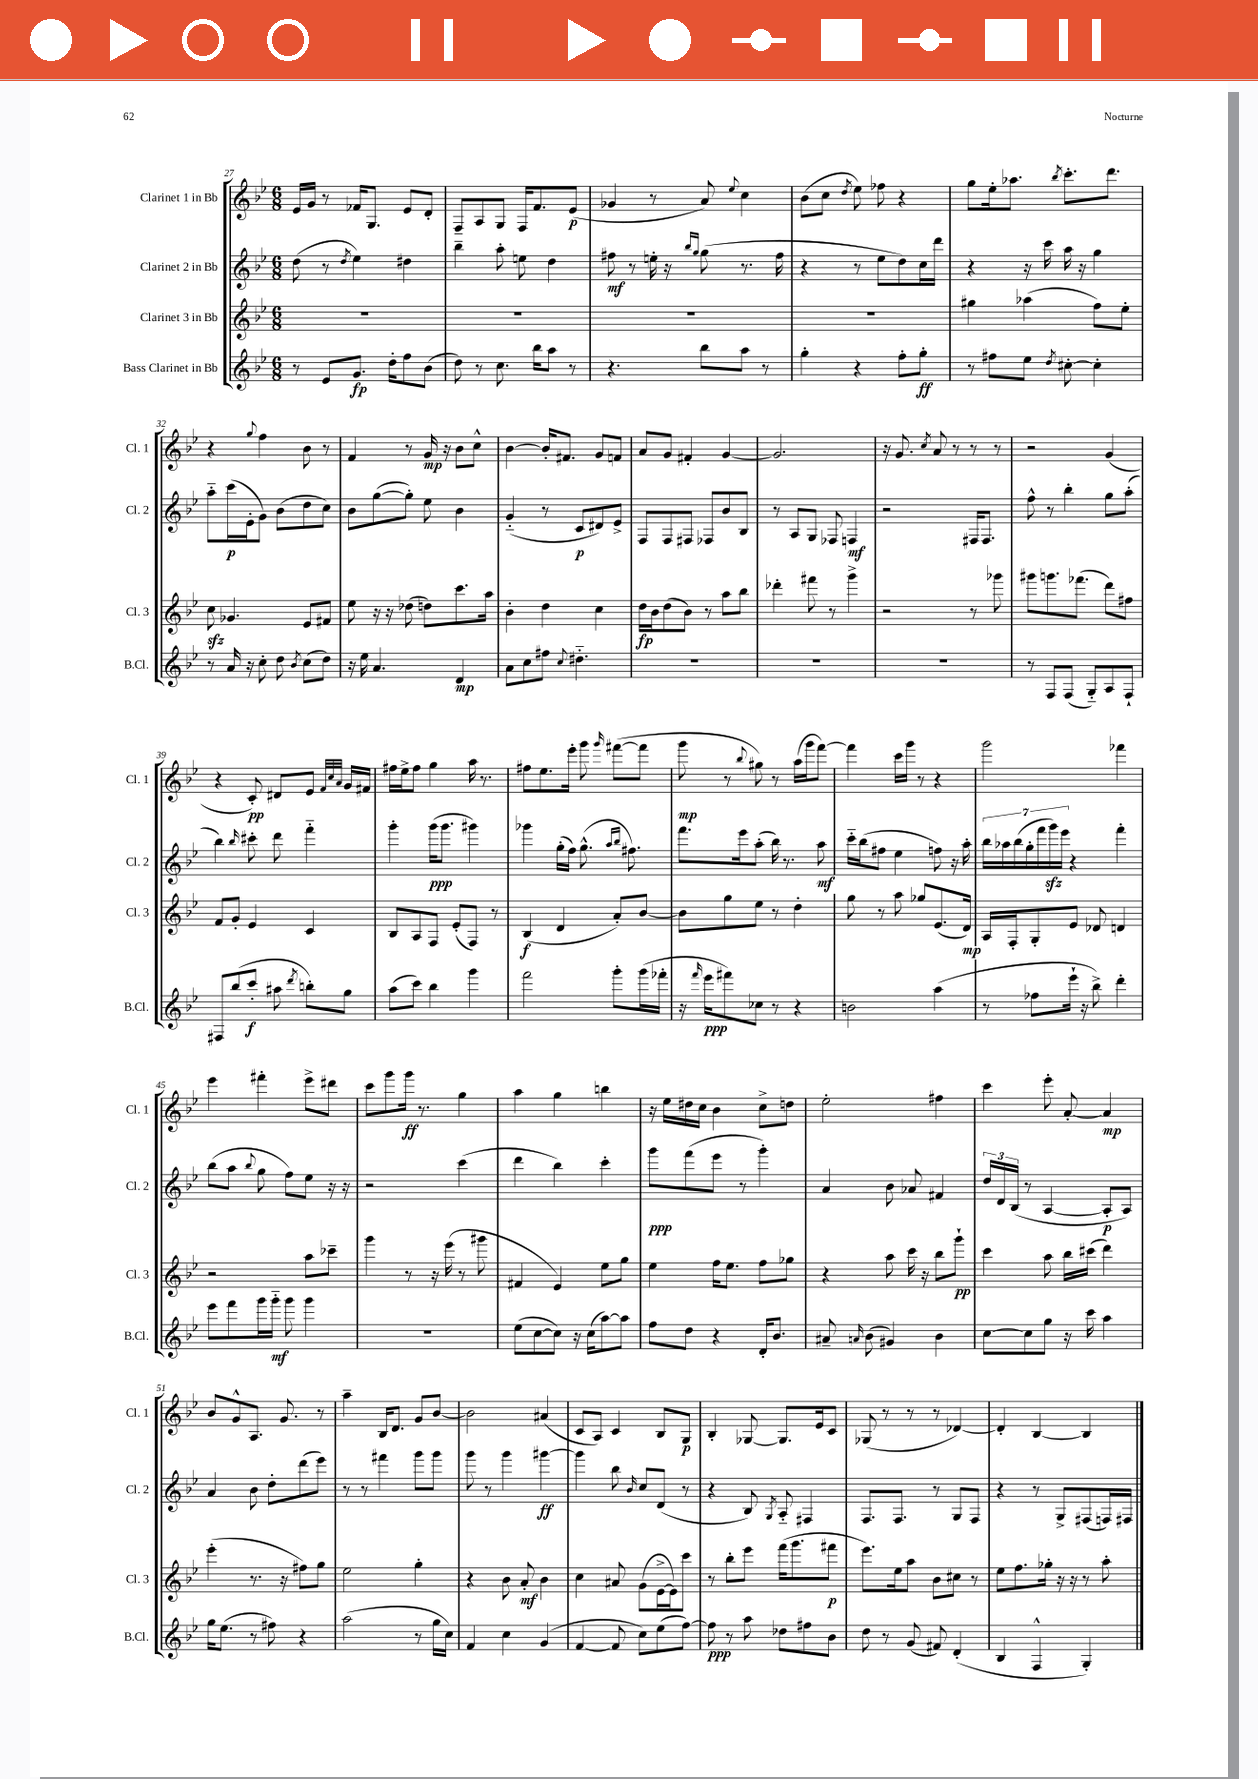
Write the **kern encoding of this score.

**kern	**dynam	**kern	**dynam	**kern	**dynam	**kern	**dynam
*part4	*part4	*part3	*part3	*part2	*part2	*part1	*part1
*staff4	*staff4	*staff3	*staff3	*staff2	*staff2	*staff1	*staff1
*I"Bass Clarinet in Bb	*	*I"Clarinet 3 in Bb	*	*I"Clarinet 2 in Bb	*	*I"Clarinet 1 in Bb	*
*I'B.Cl.	*	*I'Cl. 3	*	*I'Cl. 2	*	*I'Cl. 1	*
*clefG2	*	*clefG2	*	*clefG2	*	*clefG2	*
*k[b-e-]	*	*k[b-e-]	*	*k[b-e-]	*	*k[b-e-]	*
*M6/8	*	*M6/8	*	*M6/8	*	*M6/8	*
=27	=27	=27	=27	=27	=27	=27	=27
8r	.	2.r	.	(8dd\	.	16e-/LL	.
.	.	.	.	.	.	16g/JJ	.
8e-/L	.	.	.	8r	.	8r	.
.	.	.	.	8qdd/	.	.	.
8.g/J	fp	.	.	4ee-\)	.	16f-X/KL	.
.	.	.	.	.	.	8.G/J	.
16dd'\KL	.	.	.	.	.	.	.
8ff\	.	.	.	4dd#X\	.	8e-/L	.
(8b-\J	.	.	.	.	.	8d'/J	.
=28	=28	=28	=28	=28	=28	=28	=28
8dd\)	.	2.r	.	4bb-~\	.	8F~/L	.
8r	.	.	.	.	.	8A/	.
8.cc\	.	.	.	8aa'\	.	8G/J	.
.	.	.	.	8een\	.	16F/KL	.
16bb-\KL	.	.	.	.	.	8.f/	.
8aa\J	.	.	.	4dd\	.	.	.
8r	.	.	.	.	.	(8e-/J	p
=29	=29	=29	=29	=29	=29	=29	=29
4.r	.	2.r	.	8ff#X\	mf	4g-X/	.
.	.	.	.	8r	.	.	.
.	.	.	.	16een'\	.	8r	.
.	.	.	.	16r	.	.	.
.	.	.	.	16qqbb-/LL	.	.	.
.	.	.	.	16qqgg/JJ	.	.	.
8bb-\L	.	.	.	(8gg\	.	8a/)	.
.	.	.	.	.	.	8qqee-/	.
8aa\J	.	.	.	8.r	.	4cc\	.
8r	.	.	.	.	.	.	.
.	.	.	.	16ff#\	.	.	.
=30	=30	=30	=30	=30	=30	=30	=30
4gg'\	.	2.r	.	4r	.	(8b-\L	.
.	.	.	.	.	.	8cc\J	.
.	.	.	.	.	.	8qdd/	.
4r	.	.	.	8r	.	8ee-\)	.
.	.	.	.	8ee-\L	.	8ff-X\	.
8ff'\L	.	.	.	8dd\)	.	4r	.
8gg'\J	ff	.	.	16cc\L	.	.	.
.	.	.	.	16ddd\JJ	.	.	.
=31	=31	=31	=31	=31	=31	=31	=31
8r	.	4gg#X\	.	4r	.	8gg\L	.
8ff#X\L	.	.	.	.	.	16ee-'\k	.
.	.	.	.	.	.	8.aa-X\J	.
8ee-\J	.	(4aa-X\	.	16r	.	.	.
.	.	.	.	16ccc\	.	.	.
8qdd/	.	.	.	.	.	8qbb-/	.
[8cc#X'\	.	.	.	16aa\	.	8.ccc'\L	.
.	.	.	.	16r	.	.	.
4cc#'\]	.	8ff\L)	.	4gg\	.	.	.
.	.	.	.	.	.	8.ddd\J	.
.	.	8ee-'\J	.	.	.	.	.
!!LO:LB:g=z
=32	=32	=32	=32	=32	=32	=32	=32
8r	.	8cczz\	.	8aa\L	.	4r	.
16a/	.	4.g-X/	.	(16ccc\L	p	.	.
16r	.	.	.	16e-'\J	.	.	.
.	.	.	.	.	.	8qqgg/	.
8cc'\	.	.	.	8g\J)	.	4ff\	.
8dd\	.	.	.	(8b-\L	.	.	.
8qb-/	.	.	.	.	.	.	.
(8cc\L	.	8e-/L	.	8dd\	.	8b-\	.
8dd\J)	.	8f#X/J	.	8cc\J)	.	8r	.
=33	=33	=33	=33	=33	=33	=33	=33
16r	.	8ee-\	.	8b-\L	.	4f/	.
16ee-\	.	.	.	.	.	.	.
4.a/	.	16r	.	([8gg\	.	.	.
.	.	16r	.	.	.	.	.
.	.	(8dd-X\	.	8gg'\J])	.	8r	.
.	.	8ddn\L)	.	8ee-\	.	16g/	mp
.	.	.	.	.	.	16r	.
4d/	mp	8.ccc\	.	4b-\	.	8b-\L	.
.	.	.	.	.	.	8cc^^\J	.
.	.	16aa\Jk	.	.	.	.	.
=34	=34	=34	=34	=34	=34	=34	=34
8a\L	.	4b-'\	.	(4g/	.	[4b-\	.
8cc\	.	.	.	.	.	.	.
8ff#X\J	.	4dd\	.	8r	.	16b-'/KL]	.
.	.	.	.	.	.	8.f#X/J	.
8qqcc/	.	.	.	.	.	.	.
4.dd#X\	.	.	.	8c/L	p	.	.
.	.	4cc\	.	8d#X/)	.	8g/L	.
.	.	.	.	8e-^/J	.	8fn/J	.
=35	=35	=35	=35	=35	=35	=35	=35
2.r	.	16dd\LL	fp	8F/L	.	8a/L	.
.	.	16b-\J	.	.	.	.	.
.	.	(8dd\	.	8F/	.	8g/J	.
.	.	8b-\J)	.	8F#X/J	.	4f#X'/	.
.	.	8r	.	8F-X/L	.	.	.
.	.	8aa\L	.	8b-/	.	[4g/	.
.	.	8bb-\J	.	8B-/J	.	.	.
=36	=36	=36	=36	=36	=36	=36	=36
2.r	.	4ddd-X'\	.	8r	.	2.g/]	.
.	.	.	.	8A/L	.	.	.
.	.	8fff#X\	.	8G/J	.	.	.
.	.	8r	.	8F-X/	.	.	.
.	.	4ggg^\	.	4Fn/	mf	.	.
=37	=37	=37	=37	=37	=37	=37	=37
2.r	.	2r	.	2r	.	16r	.
.	.	.	.	.	.	8.g/	.
.	.	.	.	.	.	8qcc/	.
.	.	.	.	.	.	8a/	.
.	.	.	.	.	.	8r	.
.	.	8r	.	16F#X/KL	.	8r	.
.	.	.	.	8.F#/J	.	.	.
.	.	8ggg-X\	.	.	.	8r	.
=38	=38	=38	=38	=38	=38	=38	=38
8r	.	8ggg#X\L	.	8ff^^\	.	2r	.
8F/L	.	8.gggn\	.	8r	.	.	.
(8F/J	.	.	.	4bb-'\	.	.	.
.	.	(8.fff-X\J	.	.	.	.	.
8G/L)	.	.	.	.	.	.	.
8A/	.	8ddd\L)	.	8gg\L	.	(4g/	.
8F`/J	.	8ff#X\J	.	(8aa'\J	.	.	.
!!LO:LB:g=z
=39	=39	=39	=39	=39	=39	=39	=39
8F#X/L	.	8f/L	.	4bb-\)	.	4r	.
(8bb-/	.	8g'/J	.	.	.	.	.
.	.	.	.	16qqbb-/	.	.	.
8ccc'/J	f	4e-/	.	8ccc#X'\	.	8c'/)	pp
8aa#X\	.	.	.	8ddd\	.	8d#X/L	.
8qddd/	.	.	.	.	.	.	.
8bbn'\L)	.	4c/	.	4fff\	.	8e-/J	.
.	.	.	.	.	.	32qqf/LLL	.
.	.	.	.	.	.	32qqcc/	.
.	.	.	.	.	.	32qqa/JJJ	.
8gg\J	.	.	.	.	.	16g/LL	.
.	.	.	.	.	.	16f#X/JJ	.
=40	=40	=40	=40	=40	=40	=40	=40
(8aa\L	.	8B-/L	.	4ggg'\	.	16ff#X\LL	.
.	.	.	.	.	.	16ee-^\J	.
8ccc\J)	.	8A/	.	.	.	8ff#\J	.
4bb-\	.	8F/J	.	(16ggg\KL	ppp	4gg\	.
.	.	.	.	8.ggg\J	.	.	.
.	.	(8e-'/L	.	.	.	.	.
4ggg\	.	8F/J)	.	4ggg#X\)	.	16aa\	.
.	.	.	.	.	.	8.r	.
.	.	8r	.	.	.	.	.
=41	=41	=41	=41	=41	=41	=41	=41
2fff\	.	(4B-/	f	4ggg-X\	.	8ff#X\L	.
.	.	.	.	.	.	8.ee-\	.
.	.	4d/	.	(16gg'\LL	.	.	.
.	.	.	.	16ff\JJ)	.	16eee-'\Jk	.
.	.	.	.	(8.gg^^\	.	8ggg\	.
.	.	.	.	.	.	16qqggg/	.
8ggg'\L	.	8a'/L)	.	.	.	([8fff#X\L	.
.	.	.	.	16qqaa/LL	.	.	.
.	.	.	.	16qqbb-/JJ	.	.	.
.	.	.	.	8.ff#X\)	.	.	.
(16ggg\L	.	[8b-/J	.	.	.	8fff#\J]	.
16fff-X'\JJ	.	.	.	.	.	.	.
=42	=42	=42	=42	=42	=42	=42	=42
16r	.	8b-\L]	.	8.fff\L	.	8ggg\	mp
16qqfff/	.	.	.	.	.	.	.
16eee-\KL	ppp	.	.	.	.	.	.
8fff#X\)	.	8gg\	.	.	.	8r	.
.	.	.	.	16eee-\k	.	.	.
.	.	.	.	.	.	8qqbb-/	.
8cc-X\J	.	8ee-\J	.	(8aa'\J	.	8gg#X\)	.
8r	.	8r	.	16bb-\)	.	8r	.
.	.	.	.	8.r	.	.	.
4r	.	4dd'\	.	.	.	(16aa\LL	.
.	.	.	.	.	.	16ggg\J	.
.	.	.	.	8aa\	mf	[8fff\J)	.
=43	=43	=43	=43	=43	=43	=43	=43
2bn\	.	8gg\	.	16ccc\LL	.	4fff\]	.
.	.	.	.	(16bb-\J	.	.	.
.	.	8r	.	8ff#X\J	.	.	.
.	.	8aa\	.	4ee-\	.	16ccc\LL	.
.	.	.	.	.	.	16ggg\JJ	.
.	.	8gg-X/L	.	.	.	8r	.
(4aa\	.	(8.e-/	.	8ffn\)	.	4r	.
.	.	.	.	16r	.	.	.
.	.	16d/Jk)	mp	16aa'\	.	.	.
=44	=44	=44	=44	=44	=44	=44	=44
8r	.	16A/LL	.	28bb-\LL	.	2ggg\	.
.	.	.	.	28aa-X\	.	.	.
.	.	16F'/J	.	.	.	.	.
.	.	.	.	(28bb-\	.	.	.
.	.	.	.	28gg'\	.	.	.
8ff-X\L	.	8G'/	.	.	.	.	.
.	.	.	.	28fff\	.	.	.
.	.	.	.	28gggzz\)	.	.	.
.	.	.	.	28eee-\JJ	.	.	.
16eee-`\Jk	.	8e-/J	.	4r	.	.	.
16r	.	.	.	.	.	.	.
8bb-^\)	.	8d-X/	.	.	.	.	.
4ddd'\	.	4dn/	.	4fff'\	.	4fff-X\	.
!!LO:LB:g=z
=45	=45	=45	=45	=45	=45	=45	=45
8eee-\L	.	2r	.	(8bb-\L	.	4eee-\	.
8fff\	.	.	.	8aa\J	.	.	.
.	.	.	.	8qqbb-/	.	.	.
16ggg\L	.	.	.	8gg\	.	4fff#X'\	.
16ggg\JJ	mf	.	.	.	.	.	.
8ggg\	.	.	.	8ff\L)	.	.	.
4ggg\	.	8aa\L	.	8ee-\J	.	8eee-^\L	.
.	.	8ccc-X~\J	.	16r	.	8ddd#X\J	.
.	.	.	.	16r	.	.	.
=46	=46	=46	=46	=46	=46	=46	=46
2.r	.	4ggg\	.	2r	.	8ccc\L	.
.	.	.	.	.	.	8ggg\	.
.	.	8r	.	.	.	16ggg\Jk	ff
.	.	.	.	.	.	8.r	.
.	.	16r	.	.	.	.	.
.	.	(16eee-\	.	.	.	.	.
.	.	8r	.	(4ccc\	.	4gg\	.
.	.	8ggg#X\	.	.	.	.	.
=47	=47	=47	=47	=47	=47	=47	=47
(8ee-\L	.	4f#X/	.	4ddd\	.	4aa\	.
[8cc\	.	.	.	.	.	.	.
8cc\J])	.	4e-/)	.	4bb-\)	.	4gg\	.
16r	.	.	.	.	.	.	.
(16cc\KL	.	.	.	.	.	.	.
[8aa\)	.	8ee-\L	.	4ccc'\	.	4bbn\	.
8aa\J]	.	8gg\J	.	.	.	.	.
=48	=48	=48	=48	=48	=48	=48	=48
8ff\L	.	4ee-\	.	8ggg\L	ppp	16r	.
.	.	.	.	.	.	16ee-\LL	.
8dd\J	.	.	.	(8fff\	.	16dd#X\	.
.	.	.	.	.	.	16cc\JJ	.
4r	.	16ff\KL	.	8eee-\J	.	4b-\	.
.	.	8.ee-\J	.	.	.	.	.
.	.	.	.	8r	.	.	.
16d'/KL	.	8ff\L	.	4ggg'\)	.	8cc^\L	.
8.b-/J	.	.	.	.	.	.	.
.	.	8gg-X\J	.	.	.	8ddn\J	.
=49	=49	=49	=49	=49	=49	=49	=49
8a#X~/	.	4r	.	4a/	.	2ee-'\	.
16qqan/	.	.	.	.	.	.	.
(8b-\	.	.	.	.	.	.	.
4g#X/)	.	8aa\	.	8b-\	.	.	.
.	.	16ccc\	.	8a-X/	.	.	.
.	.	16r	.	.	.	.	.
4b-\	.	8bb-\L	.	4f#X/	.	4ff#X\	.
.	.	8ggg`\J	pp	.	.	.	.
=50	=50	=50	=50	=50	=50	=50	=50
[8cc\L	.	4ccc\	.	24dd/LL	.	4ccc\	.
.	.	.	.	24d/	.	.	.
.	.	.	.	(24B-/JJ	.	.	.
8cc\]	.	.	.	8r	.	.	.
8gg\J	.	8aa\	.	[4A/	.	8eee-'\	.
16r	.	16bb-\LL	.	.	.	[8a'/	.
16ccc\	.	(16ccc#X\JJ	.	.	.	.	.
4aa\	.	4ddd\)	.	8A'/L]	p	4a/]	mp
.	.	.	.	8A/J)	.	.	.
!!LO:LB:g=z
=51	=51	=51	=51	=51	=51	=51	=51
16gg\KL	.	(4eee-'\	.	4a/	.	8b-/L	.
(8.ee-\J	.	.	.	.	.	.	.
.	.	.	.	.	.	8g^^/	.
8r	.	8.r	.	8b-\	.	8.A/J	.
8ff#X\)	.	.	.	8dd'\L	.	.	.
.	.	16r	.	.	.	8.g/	.
4r	.	8ff#X\L)	.	(8ddd\	.	.	.
.	.	8gg\J	.	8eee-\J)	.	8r	.
=52	=52	=52	=52	=52	=52	=52	=52
(2aa\	.	2ee-\	.	8r	.	4aa~\	.
.	.	.	.	8r	.	.	.
.	.	.	.	4fff#X\	.	16B-/KL	.
.	.	.	.	.	.	8.d/J	.
8r	.	4gg'\	.	8ggg\L	.	8g/L	.
16gg\LL	.	.	.	8ggg\J	.	[8b-/J	.
16cc\JJ)	.	.	.	.	.	.	.
=53	=53	=53	=53	=53	=53	=53	=53
4f/	.	4r	.	8ggg\	.	2b-\]	.
.	.	.	.	8r	.	.	.
4cc\	.	8b-\	.	4ggg\	.	.	.
.	.	8a'/	mf	.	.	.	.
(4g/	.	4b-\	.	[4ggg#X\	ff	(4a#X/	.
=54	=54	=54	=54	=54	=54	=54	=54
[4f/	.	4cc\	.	4ggg#\]	.	8c/L	.
.	.	.	.	.	.	8A/J)	.
8f/]	.	8a#X/	.	8bb-\	.	4c/	.
.	.	.	.	16qqb-/	.	.	.
8cc\L)	.	(8g\L	.	8cc/L	.	.	.
(8ee-\	.	[16e-^\L	.	(8d/J	.	8B-/L	.
.	.	16e-\J])	.	.	.	.	.
[8ff\J)	.	8ccc\J	.	8r	.	8G/J	p
=55	=55	=55	=55	=55	=55	=55	=55
8ff\]	ppp	8r	.	4r	.	4B-'/	.
8r	.	8bb-'\L	.	.	.	.	.
8aa\	.	8eee-\J	.	8B-/)	.	[8G-X/	.
.	.	.	.	8qG/	.	.	.
8dd-X\L	.	(16fff\KL	.	8A/	.	8.G-/L]	.
.	.	8.ggg\	.	.	.	.	.
8ff#X\	.	.	.	4F#X/	.	.	.
.	.	.	.	.	.	16e-/k	.
8b-\J	.	8fff#X\J	p	.	.	8c/J	.
=56	=56	=56	=56	=56	=56	=56	=56
8dd\	.	8.eee-\L)	.	8.F/L	.	(8G-X/	.
8r	.	.	.	.	.	8r	.
.	.	16ee-\k	.	8.F/J	.	.	.
(8g/	.	8aa\J	.	.	.	8r	.
8f#X/)	.	8b-\L	.	8r	.	8r	.
(4d'/	.	8cc#X\J	.	8G/L	.	[4d-X/)	.
.	.	8r	.	8F/J	.	.	.
=57	=57	=57	=57	=57	=57	=57	=57
4B-/	.	8ee-\L	.	4r	.	4d-'/]	.
.	.	8.ff\	.	.	.	.	.
4F^^/	.	.	.	8r	.	[4B-/	.
.	.	16gg-X'\Jk	.	.	.	.	.
.	.	16r	.	8G^/L	.	.	.
.	.	16r	.	.	.	.	.
4G'/)	.	8r	.	(8F#X/	.	4B-/]	.
.	.	8aa'\	.	16Fn/L)	.	.	.
.	.	.	.	16F#X/JJ	.	.	.
==	==	==	==	==	==	==	==
*-	*-	*-	*-	*-	*-	*-	*-
